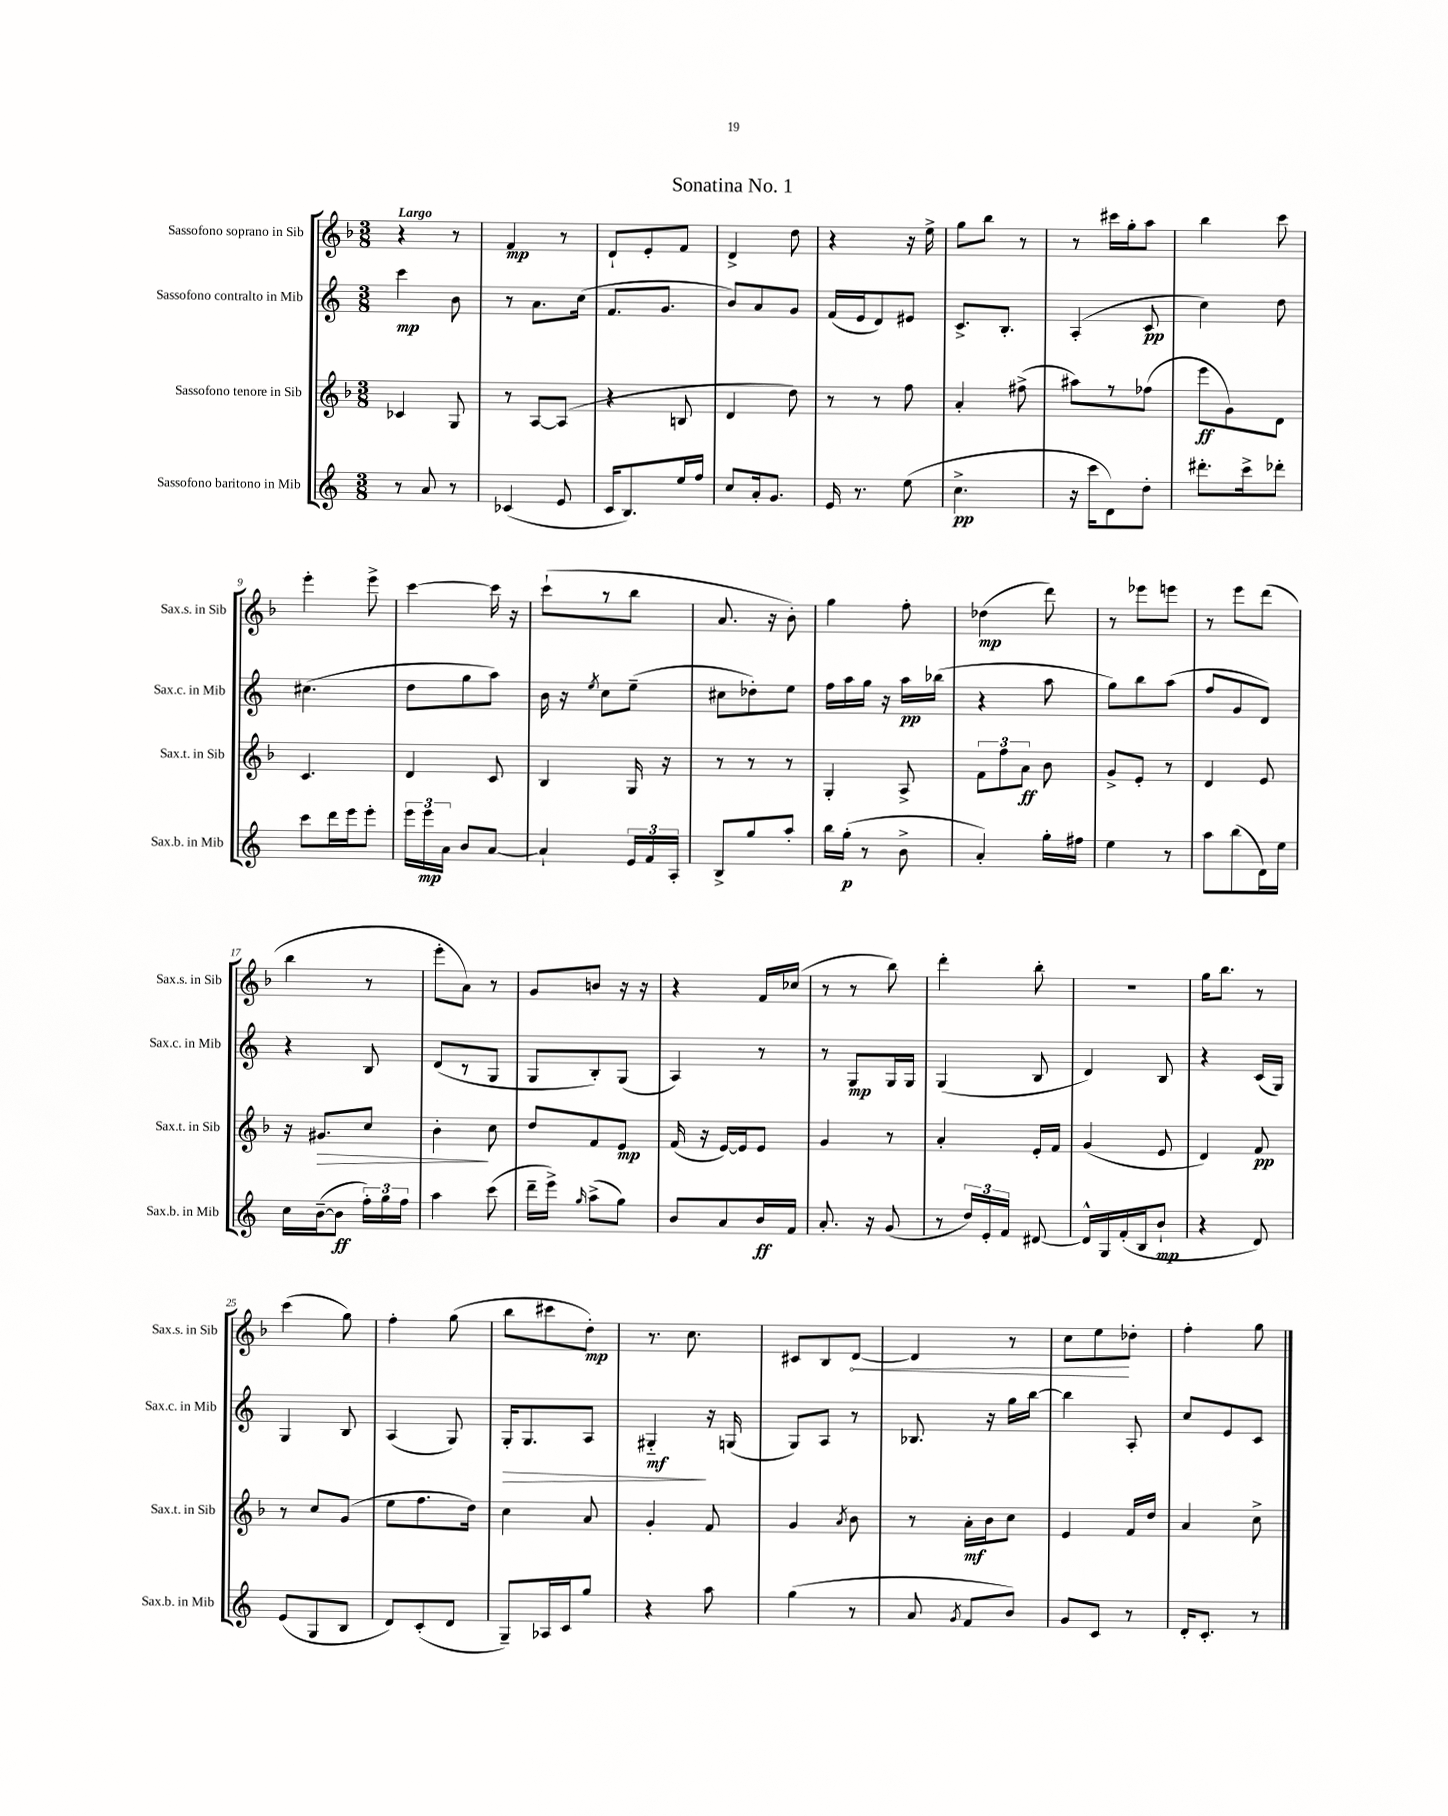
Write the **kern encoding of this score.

**kern	**dynam	**kern	**dynam	**kern	**dynam	**kern	**dynam
*part4	*part4	*part3	*part3	*part2	*part2	*part1	*part1
*staff4	*staff4	*staff3	*staff3	*staff2	*staff2	*staff1	*staff1
*I"Sassofono baritono in Mib	*	*I"Sassofono tenore in Sib	*	*I"Sassofono contralto in Mib	*	*I"Sassofono soprano in Sib	*
*I'Sax.b. in Mib	*	*I'Sax.t. in Sib	*	*I'Sax.c. in Mib	*	*I'Sax.s. in Sib	*
*clefG2	*	*clefG2	*	*clefG2	*	*clefG2	*
*k[]	*	*k[b-]	*	*k[]	*	*k[b-]	*
*M3/8	*	*M3/8	*	*M3/8	*	*M3/8	*
=1	=1	=1	=1	=1	=1	=1	=1
!	!	!	!	!	!	!LO:TX:a:B:t=Largo	!
8r	.	4c-X/	.	4ccc\	mp	4r	.
8a/	.	.	.	.	.	.	.
8r	.	8G/	.	8b\	.	8r	.
=2	=2	=2	=2	=2	=2	=2	=2
(4c-X/	.	8r	.	8r	.	4f/	mp
.	.	[8A/L	.	8.a\L	.	.	.
8e/	.	(8A/J]	.	.	.	8r	.
.	.	.	.	(16cc\Jk	.	.	.
=3	=3	=3	=3	=3	=3	=3	=3
16c/KL	.	4r	.	8.f/L	.	8d`/L	.
8.B/)	.	.	.	.	.	.	.
.	.	.	.	.	.	8e'/	.
.	.	.	.	8.g/J	.	.	.
16ee/L	.	8Bn/	.	.	.	8f/J	.
16ff/JJ	.	.	.	.	.	.	.
=4	=4	=4	=4	=4	=4	=4	=4
8cc/L	.	4d/	.	8b/L)	.	4d^/	.
16a'/k	.	.	.	8a/	.	.	.
8.g/J	.	.	.	.	.	.	.
.	.	8dd\)	.	8g/J	.	8dd\	.
=5	=5	=5	=5	=5	=5	=5	=5
16e/	.	8r	.	(16f/LL	.	4r	.
8.r	.	.	.	16e/J	.	.	.
.	.	8r	.	8d/)	.	.	.
(8ee\	.	8ff\	.	8e#X/J	.	16r	.
.	.	.	.	.	.	16ee^\	.
=6	=6	=6	=6	=6	=6	=6	=6
4.cc^\	pp	4a'/	.	8.c^/L	.	8gg\L	.
.	.	.	.	.	.	8bb-\J	.
.	.	.	.	8.B'/J	.	.	.
.	.	(8ff#X^\	.	.	.	8r	.
=7	=7	=7	=7	=7	=7	=7	=7
16r	.	8aa#X\L)	.	(4A'/	.	8r	.
16ccc\KL	.	.	.	.	.	.	.
8d\)	.	8r	.	.	.	16ccc#X\LL	.
.	.	.	.	.	.	16gg'\J	.
8dd'\J	.	(8ff-X\J	.	8c/	pp	8aa\J	.
=8	=8	=8	=8	=8	=8	=8	=8
8.ddd#X'\L	.	8eee\L	ff	4cc\)	.	4bb-\	.
.	.	8g\)	.	.	.	.	.
16ccc^\k	.	.	.	.	.	.	.
8ddd-X'\J	.	8d\J	.	8dd\	.	8ccc\	.
!!LO:LB:g=z
=9	=9	=9	=9	=9	=9	=9	=9
8ccc\L	.	4.c/	.	(4.cc#X\	.	4eee'\	.
16ddd\L	.	.	.	.	.	.	.
16eee\J	.	.	.	.	.	.	.
8eee'\J	.	.	.	.	.	8eee^\	.
=10	=10	=10	=10	=10	=10	=10	=10
24eee\LL	.	4d/	.	8dd\L	.	[4ccc\	.
24eee\	mp	.	.	.	.	.	.
24a\JJ	.	.	.	.	.	.	.
8b/L	.	.	.	8gg\	.	.	.
[8a/J	.	8c/	.	8aa\J)	.	16ccc\]	.
.	.	.	.	.	.	16r	.
=11	=11	=11	=11	=11	=11	=11	=11
4a`/]	.	4B-/	.	16b\	.	(8ccc`\L	.
.	.	.	.	16r	.	.	.
.	.	.	.	8qee/	.	.	.
.	.	.	.	8cc\L	.	8r	.
24e/LL	.	16G/	.	(8ee~\J	.	8bb-\J	.
24f/	.	.	.	.	.	.	.
.	.	16r	.	.	.	.	.
24A'/JJ	.	.	.	.	.	.	.
=12	=12	=12	=12	=12	=12	=12	=12
8B^/L	.	8r	.	8cc#X\L	.	8.a/	.
8gg/	.	8r	.	8dd-X'\)	.	.	.
.	.	.	.	.	.	16r	.
8aa'/J	.	8r	.	8ee\J	.	8b-'\)	.
=13	=13	=13	=13	=13	=13	=13	=13
16bb\LL	.	4G'/	.	16ff\LL	.	4gg\	.
(16gg'\JJ	p	.	.	16aa\	.	.	.
8r	.	.	.	16gg\JJ	.	.	.
.	.	.	.	16r	.	.	.
8b^\	.	8A^/	.	16aa\LL	pp	8ff'\	.
.	.	.	.	(16bb-X\JJ	.	.	.
=14	=14	=14	=14	=14	=14	=14	=14
4a'/)	.	12f\L	.	4r	.	(4dd-X\	mp
.	.	12ff\	.	.	.	.	.
.	.	12a\J	ff	.	.	.	.
16gg'\LL	.	8b-\	.	8aa\	.	8ddd\)	.
16ff#X\JJ	.	.	.	.	.	.	.
=15	=15	=15	=15	=15	=15	=15	=15
4ee\	.	8g^/L	.	8gg\L)	.	8r	.
.	.	8e'/J	.	8bb\	.	8eee-X\L	.
8r	.	8r	.	(8aa\J	.	8eeen\J	.
=16	=16	=16	=16	=16	=16	=16	=16
8aa\L	.	4d/	.	8ff/L	.	8r	.
(8bb\	.	.	.	8g/	.	8eee\L	.
16d\L)	.	8e/	.	8d/J)	.	(8ddd\J	.
16ee\JJ	.	.	.	.	.	.	.
!!LO:LB:g=z
=17	=17	=17	=17	=17	=17	=17	=17
16cc\LL	.	16r	.	4r	.	4bb-\	.
!	!	!	!LO:HP:b	!	!	!	!
([16b~\J	.	8.g#X/L	>	.	.	.	.
8b\J]	ff	.	.	.	.	.	.
24ff'\LL)	.	8cc/J	.	8B/	.	8r	.
24gg\	.	.	.	.	.	.	.
24ff\JJ	.	.	.	.	.	.	.
=18	=18	=18	=18	=18	=18	=18	=18
4aa\	.	4b-'\	.	(8d/L	.	8eee'\L	.
.	.	.	.	8r	.	8a\J)	.
(8ccc\	.	8cc\	]	8G/J	.	8r	.
=19	=19	=19	=19	=19	=19	=19	=19
16ddd~\LL	.	8dd/L	.	8G/L	.	8g/L	.
16eee^\JJ)	.	.	.	.	.	.	.
16qqgg/	.	.	.	.	.	.	.
(8aa^\L	.	8f/	.	8B'/)	.	8bn/J	.
8gg\J)	.	8e/J	mp	(8G/J	.	16r	.
.	.	.	.	.	.	16r	.
=20	=20	=20	=20	=20	=20	=20	=20
8b/L	.	(16f/	.	4A/)	.	4r	.
.	.	16r	.	.	.	.	.
8a/	.	[16e/LL)	.	.	.	.	.
.	.	16e/J]	.	.	.	.	.
16b/L	ff	8e/J	.	8r	.	16f/LL	.
16f/JJ	.	.	.	.	.	(16cc-X/JJ	.
=21	=21	=21	=21	=21	=21	=21	=21
8.a'/	.	4g/	.	8r	.	8r	.
.	.	.	.	8G/L	mp	8r	.
16r	.	.	.	.	.	.	.
(8g/	.	8r	.	16G/L	.	8bb-\)	.
.	.	.	.	16G/JJ	.	.	.
=22	=22	=22	=22	=22	=22	=22	=22
8r	.	4a'/	.	(4G/	.	4ddd'\	.
24dd/LL)	.	.	.	.	.	.	.
24e'/	.	.	.	.	.	.	.
24f/JJ	.	.	.	.	.	.	.
[8d#X/	.	16e'/LL	.	8B/	.	8bb-'\	.
.	.	16f/JJ	.	.	.	.	.
=23	=23	=23	=23	=23	=23	=23	=23
16d#^^/LL]	.	(4g/	.	4d/)	.	4.r	.
16G/	.	.	.	.	.	.	.
(16f'/	.	.	.	.	.	.	.
16B/J	.	.	.	.	.	.	.
8b`/J	mp	8e/	.	8B/	.	.	.
=24	=24	=24	=24	=24	=24	=24	=24
4r	.	4d/)	.	4r	.	16gg\KL	.
.	.	.	.	.	.	8.bb-\J	.
8d/)	.	8f/	pp	(16c/LL	.	8r	.
.	.	.	.	16G/JJ)	.	.	.
!!LO:LB:g=z
=25	=25	=25	=25	=25	=25	=25	=25
(8e/L	.	8r	.	4G/	.	(4ccc\	.
8G/	.	8cc/L	.	.	.	.	.
8B/J	.	(8g/J	.	8B/	.	8gg\)	.
=26	=26	=26	=26	=26	=26	=26	=26
8d/L)	.	8ee\L	.	(4A/	.	4ff'\	.
(8c'/	.	8.ff\	.	.	.	.	.
8d/J	.	.	.	8G/)	.	(8gg\	.
.	.	16dd\Jk)	.	.	.	.	.
=27	=27	=27	=27	=27	=27	=27	=27
!	!	!	!	!	!LO:HP:b	!	!
8G~/L)	.	4cc\	.	16G'/KL	>	8bb-\L	.
.	.	.	.	8.G/	.	.	.
16A-X/L	.	.	.	.	.	8ccc#X\	.
16c/J	.	.	.	.	.	.	.
8gg/J	.	8a/	.	8A/J	.	8dd'\J)	mp
=28	=28	=28	=28	=28	=28	=28	=28
4r	.	4g'/	.	4G#X/	mf	8.r	.
.	.	.	.	.	.	8.cc\	.
8aa\	.	8f/	.	16r	]	.	.
.	.	.	.	(16Gn/	.	.	.
=29	=29	=29	=29	=29	=29	=29	=29
(4gg\	.	4g/	.	8G/L)	.	8c#X/L	.
.	.	.	.	8A/J	.	8B-/	.
.	.	8qa/	.	.	.	.	.
!	!	!	!	!	!	!	!LO:HP:b
8r	.	8b-\	.	8r	.	[8d/J	<
=30	=30	=30	=30	=30	=30	=30	=30
8a/	.	8r	.	8.B-X/	.	4d/]	.
8qg/	.	.	.	.	.	.	.
8f/L	.	16a'\LL	mf	.	.	.	.
.	.	16b-\J	.	16r	.	.	.
8b/J)	.	8cc\J	.	16gg\LL	.	8r	.
.	.	.	.	[16bb\JJ	.	.	.
=31	=31	=31	=31	=31	=31	=31	=31
8g/L	.	4e/	.	4bb\]	.	8cc\L	.
8c/J	.	.	.	.	.	8ee\	.
8r	.	16f/LL	.	8A'/	.	8dd-X'\J	[
.	.	16dd/JJ	.	.	.	.	.
=32	=32	=32	=32	=32	=32	=32	=32
16d'/KL	.	4a/	.	8cc/L	.	4ff'\	.
8.c'/J	.	.	.	.	.	.	.
.	.	.	.	8e/	.	.	.
8r	.	8cc^\	.	8c/J	.	8gg\	.
==	==	==	==	==	==	==	==
*-	*-	*-	*-	*-	*-	*-	*-
